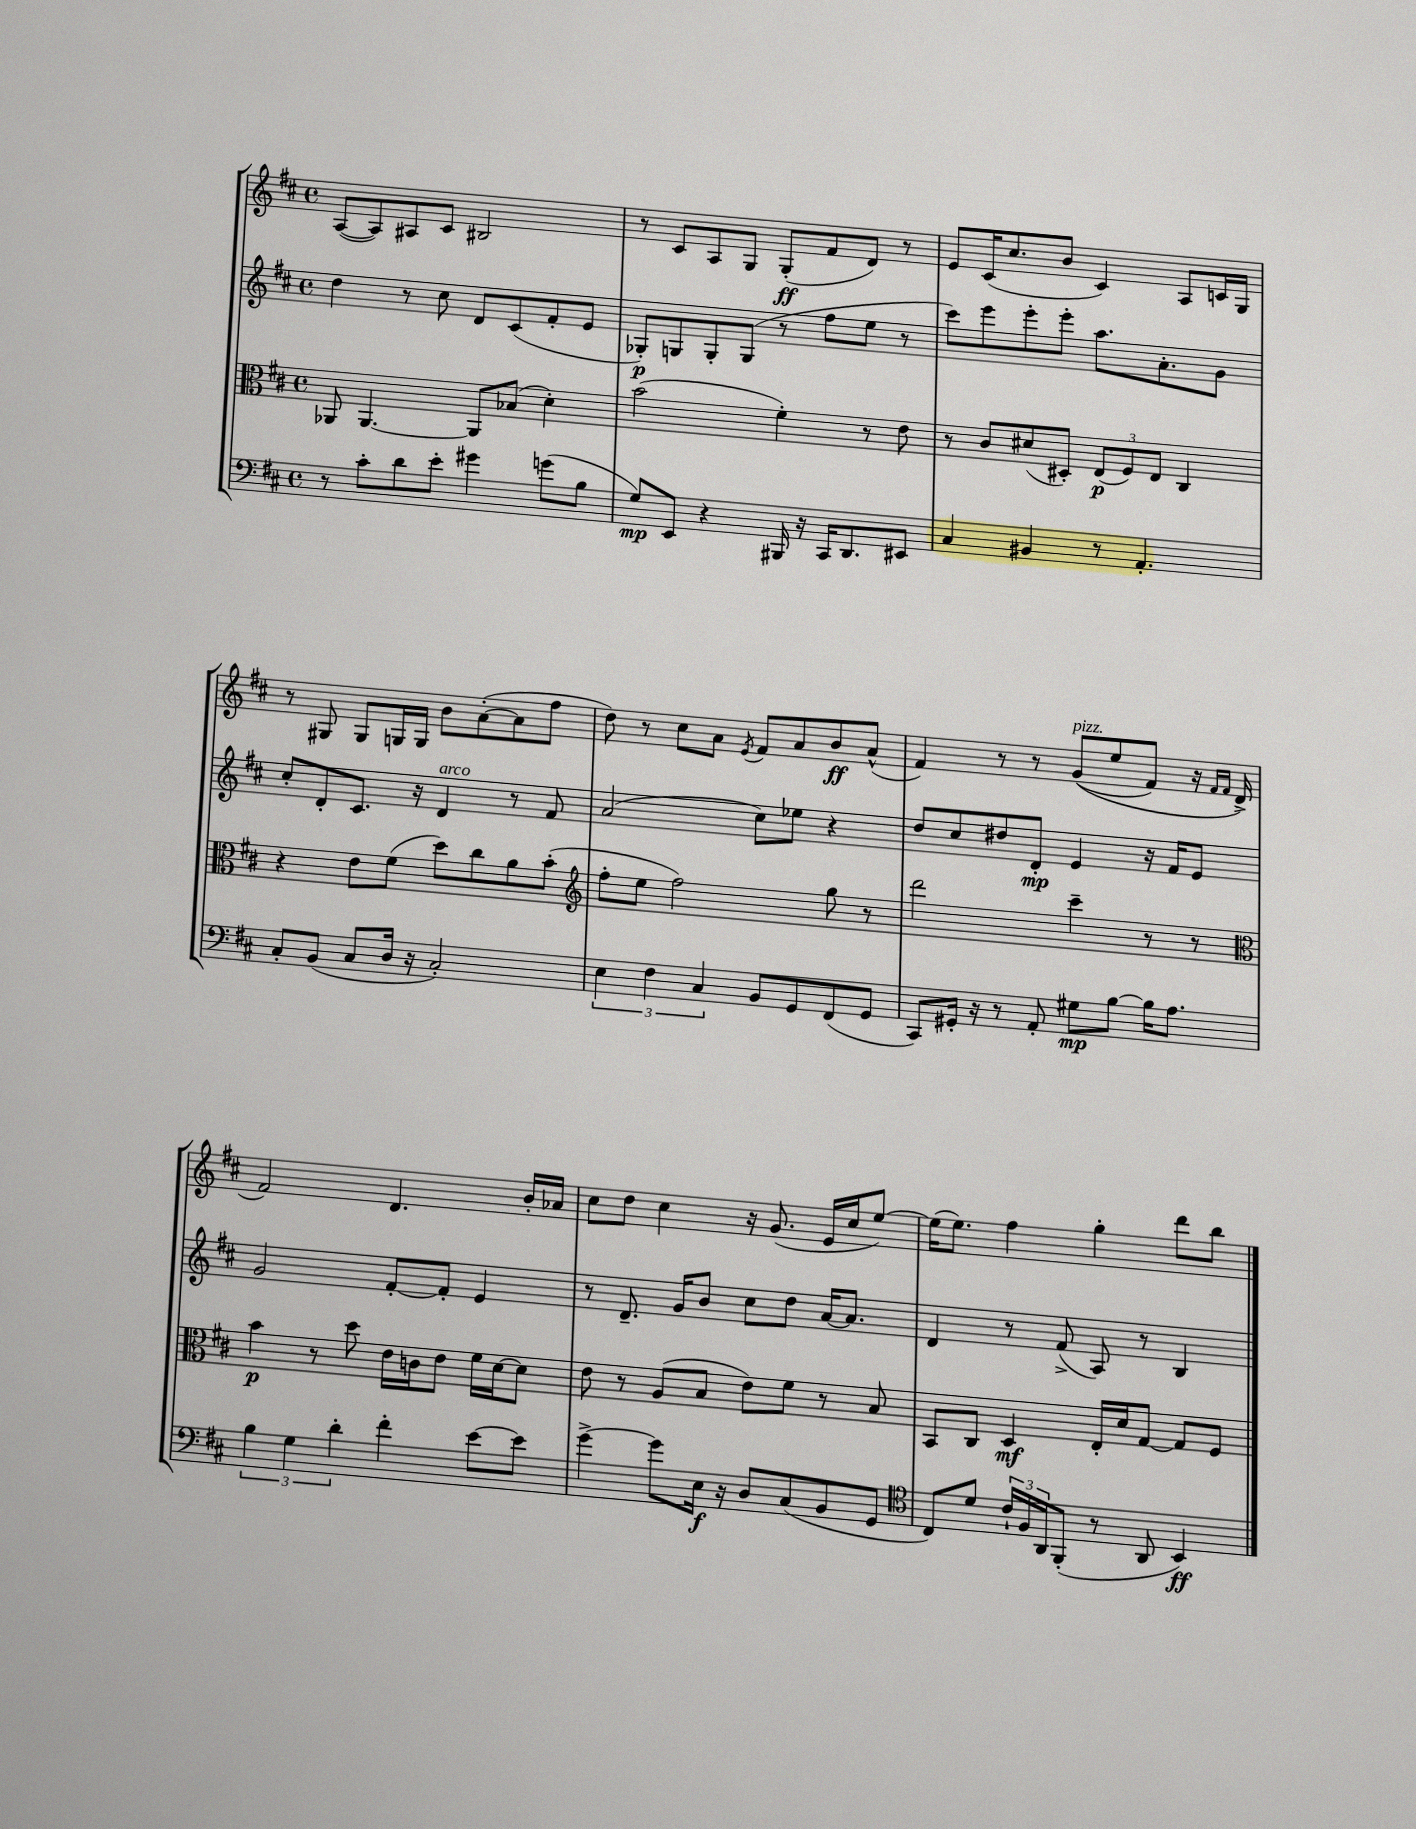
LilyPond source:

<<
\new StaffGroup <<
\new Staff = "s0" {
    \clef treble \key d \major \defaultTimeSignature \time 4/4
    a8~( a8) ais8 cis'8 bis2 |
    r8 cis'8 a8 g8 g8-.\ff( fis'8 d'8) r8 |
    e'8 cis'16( cis''8. b'8 cis'4) a8 c'16 g16 |
    r8 gis8 gis8 g16 g16 b'8 a'8~-.( a'8 fis''8 |
    d''8) r8 cis''8 a'8 \acciaccatura { e'8 } fis'8 a'8 b'8\ff a'8-^( |
    fis'4) r8 r8 g'8^\markup { \italic "pizz." }(\( e''8 fis'8) r16 \grace { fis'16 fis'16 } d'16->(\) |
    fis'2) d'4. b'16-. aes'16 |
    cis''8 d''8 cis''4 r16 g'8.( e'16 cis''16 e''8~) |
    e''16( e''8.) fis''4 g''4-. d'''8 b''8 \bar "|." |
}
\new Staff = "s1" {
    \clef treble \key d \major \defaultTimeSignature \time 4/4
    d''4 r8 cis''8 d'8 cis'8( fis'8-. e'8 |
    ges8-.\p) g8 g8-. g8( r8 fis''8 e''8 r8 |
    cis'''8) e'''8 e'''8-. e'''8-. a''8. a'8.-. g'8 |
    cis''8-. d'8-. cis'8. r16 d'4^\markup { \italic "arco" } r8 fis'8 |
    a'2( cis''8) ees''8 r4 |
    d''8 cis''8 dis''8 d'8-.\mp e'4 r16 fis'16 e'8 |
    g'2 fis'8~-. fis'8-. e'4 |
    r8 d'8.-- g'16 b'8 cis''8 d''8 a'16~ a'8. |
    d'4 r8 fis'8->( a8) r8 b4 \bar "|." |
}
\new Staff = "s2" {
    \clef alto \key d \major \defaultTimeSignature \time 4/4
    aes,8 aes,4.~ aes,8 bes8( d'4-.) |
    b'2( fis'4-.) r8 e'8 |
    r8 cis'8 dis'8( dis8-.) \tuplet 3/2 { e8\p( fis8) e8 } cis4 |
    r4 e'8 fis'8( d''8) cis''8 a'8 b'8-.( |
    \clef treble fis''8-. e''8 fis''2) g''8 r8 |
    d'''2 cis'''4-- r8 r8 |
    \clef alto b'4\p r8 d''8 e'16 c'16 e'8 fis'16 d'16~ d'8 |
    e'8 r8 a8( b8 e'8) fis'8 r8 b8 |
    b,8 cis8 d4\mf e16-. d'16 g8~ g8 fis8 \bar "|." |
}
\new Staff = "s3" {
    \clef bass \key d \major \defaultTimeSignature \time 4/4
    r8 cis'8-. d'8 e'8-. gis'4 g'8( b8 |
    g8\mp) e,8 r4 bis,,16 r16 cis,16 d,8. eis,8 |
    cis4 bis,4 r8 a,4.-. |
    cis8-. b,8( cis8 d16 r16 cis2-.) |
    \tuplet 3/2 { e4 fis4 cis4 } b,8 g,8 fis,8( g,8 |
    cis,8) gis,16-. r16 r8 a,8-. gis8\mp b8~ b16 a8. |
    \tuplet 3/2 { b4 g4 d'4-. } fis'4-. e'8~ e'8 |
    g'4~-> g'8 e16\f r16 d8 cis8( b,8 g,8 |
    \clef tenor cis8) d'8 \tuplet 3/2 { cis'16-! fis16 a,16 } fis,8-.( r8 a,8 b,4\ff) \bar "|." |
}
>>
>>
\layout { \context { \Score \remove "Bar_number_engraver" } }
